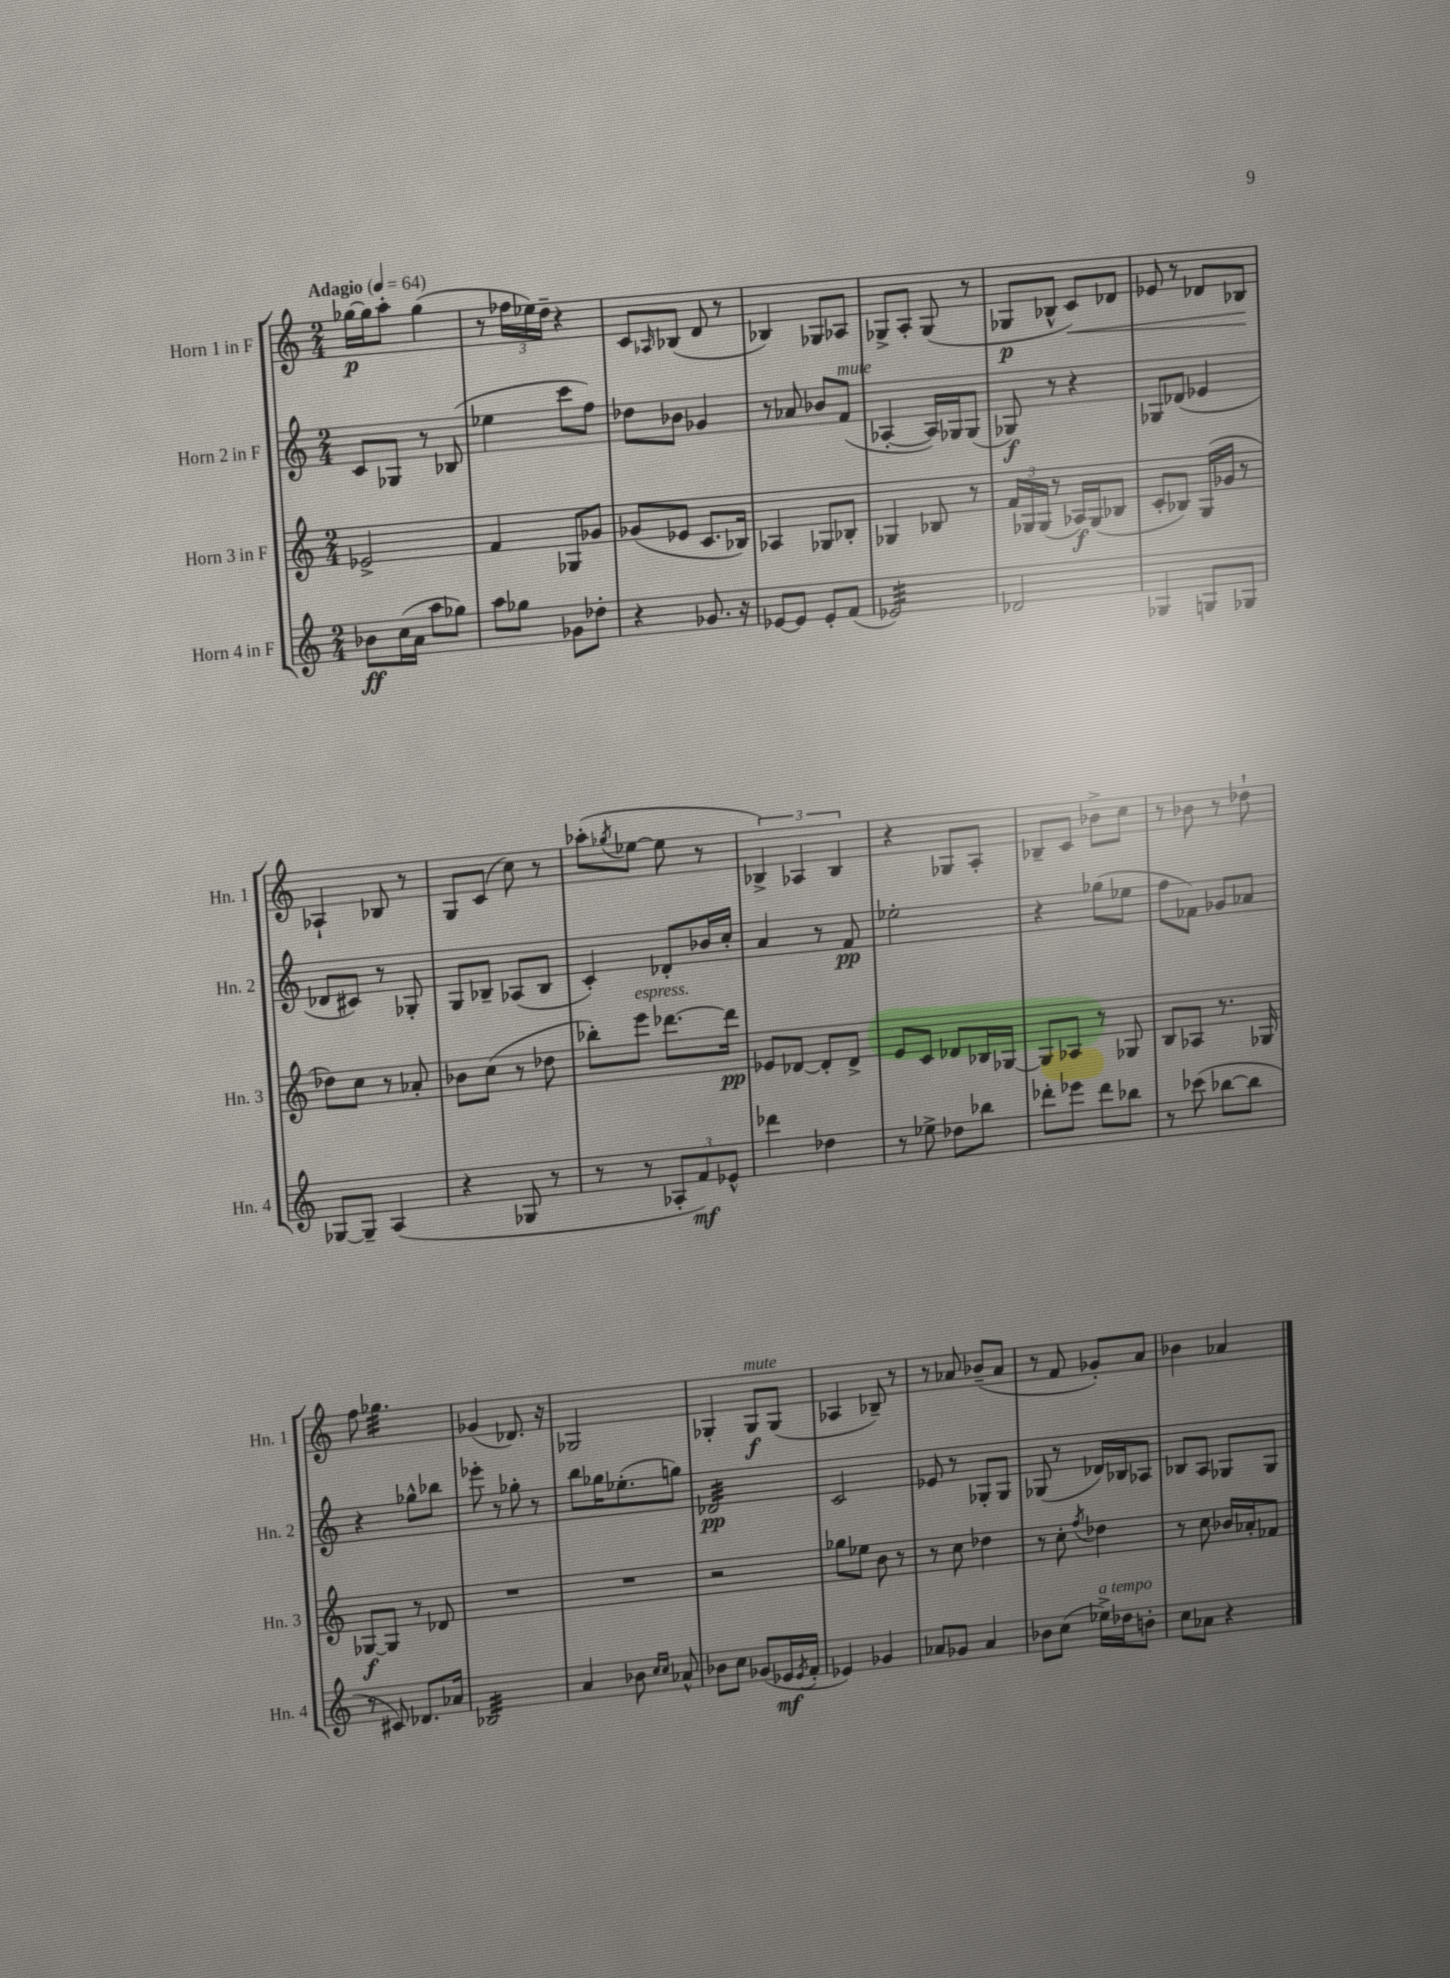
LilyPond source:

<<
\new StaffGroup <<
\new Staff = "s0" \with { instrumentName = "Horn 1 in F" shortInstrumentName = "Hn. 1" } {
    \clef treble \key c \major \numericTimeSignature \time 2/4 \tempo "Adagio" 4 = 64
    ges''16~\p ges''16 a''8-. ges''4( |
    r8 \tuplet 3/2 { fes''16 ees''16) d''16-- } r4 |
    c'8 \grace { aes16 } bes8( d'8 r8 |
    bes4) ges8 aes8 |
    ges8-> a8-. ges8( r8 |
    ges8\p bes8-^ c'8\<) des'8 |
    ees'8 r8 des'8 bes8\! |
    aes4-! bes8 r8 |
    g8 c'8( c''8) r8 |
    aes''8-.( \acciaccatura { ges''8 } ees''8~ ees''8 r8 |
    \tuplet 3/2 { bes4->) aes4 bes4 } |
    r4 ges8 a8-. |
    bes8-- c'8 bes'8-> c''8 |
    r8 bes'8 r8 des''8-! |
    f''8 ges''4.:32 |
    ges'4( des'8.) r16 |
    ges2 |
    ges4-. ges8\f^\markup { \italic "mute" } ges8( |
    aes4 bes8--) r8 |
    r8 aes'8 bes'8--( aes'8 |
    r8 f'8 ges'8-.) a'8 |
    bes'4 aes'4 \bar "|." |
}
\new Staff = "s1" \with { instrumentName = "Horn 2 in F" shortInstrumentName = "Hn. 2" } {
    \clef treble \key c \major \numericTimeSignature \time 2/4
    c'8 ges8 r8 bes8( |
    ees''4 c'''8 f''8) |
    des''8 bes'8 ges'4 |
    r8 aes'8 bes'8 f'8^\markup { \italic "mute" }( |
    aes4~-. aes16) ges16 ges8( |
    ges8\f) r8 r4 |
    ges8 des'8( ees'4 |
    des'8 cis'8) r8 ges8-. |
    g8 bes8-- aes8( bes8 |
    c'4-.) des'8-. bes'16 c''16-. |
    a'4 r8 f'8\pp |
    ees''2-. |
    r4 ges''8( ees''8 |
    f''8 fes'8) ges'8 aes'8 |
    r4 ges''8-^ bes''8 |
    ees'''8-. r8 ges''8-. r8 |
    b''8 ges''16 ees''8.-.( g''8) |
    des'2:32\pp |
    c'2 |
    ees'8 r8 ges8-. ges8 |
    ges8( r8 des'16) bes16 aes8 |
    bes8 a8 ges8 ges8 \bar "|." |
}
\new Staff = "s2" \with { instrumentName = "Horn 3 in F" shortInstrumentName = "Hn. 3" } {
    \clef treble \key c \major \numericTimeSignature \time 2/4
    ees'2-> |
    f'4 ges8 ges'8 |
    ges'8( ees'8 c'8. bes16) |
    aes4 ges8 bes8-. |
    ges4 bes8 r8 |
    \tuplet 3/2 { f'16 ges16 ges16( } r8 aes16\f) ges16( bes8 |
    c'8-. bes8) g16( ges'16 r8 |
    des''8) c''8 r8 aes'8-. |
    bes'8 c''8( r8 des''8 |
    bes''8-.) e'''8^\markup { \italic "espress." } des'''8.~ des'''16\pp |
    ees'8 des'8~ des'8-. des'8-> |
    e'8 c'8 des'8 bes16 ges16~ |
    ges8 aes8 r8 ges8 |
    b8 aes8 r8. ges16 |
    ges8~\f ges8 r8 des'8 |
    R2 |
    R2 |
    r2 |
    ges''8 ees''8 b'8 r8 |
    r8 c''8 des''4 |
    r8 c''8-. \acciaccatura { f''8 } des''4 |
    r8 c''8 bes'16 aes'16-. fes'8 \bar "|." |
}
\new Staff = "s3" \with { instrumentName = "Horn 4 in F" shortInstrumentName = "Hn. 4" } {
    \clef treble \key c \major \numericTimeSignature \time 2/4
    bes'8\ff c''16( a'16 a''8 ges''8) |
    a''8 ges''8 ges'8 des''8-. |
    r4 ges'8. r16 |
    ees'8~ ees'8 ees'8-. f'8( |
    ees'2:32) |
    des'2 |
    ges4 g8 ges8 |
    ges8~ ges8-- a4( |
    r4 ges8 r8 |
    r8 r8 \tuplet 3/2 { aes8-. f'8\mf) ees'8-^ } |
    des'''4 des''4 |
    r8 ees''8-> des''8 bes''8 |
    des'''8-. ees'''8 des'''8 bes''8 |
    r8 ces'''8( bes''8~ bes''8 |
    r8 cis'8) des'8. aes'16 |
    bes2:32 |
    a'4 bes'8 \grace { c''16 c''16 } aes'8-^ |
    bes'8 c''8 ges'8( ees'16\mf \acciaccatura { ees'8 } f'16-. |
    ees'4) ges'4 |
    aes'8 ges'8 aes'4 |
    bes'8 c''8( ees''16->^\markup { \italic "a tempo" }) des''16 b'8-. |
    c''8 aes'8 r4 \bar "|." |
}
>>
>>
\layout { \context { \Score \remove "Bar_number_engraver" } }
